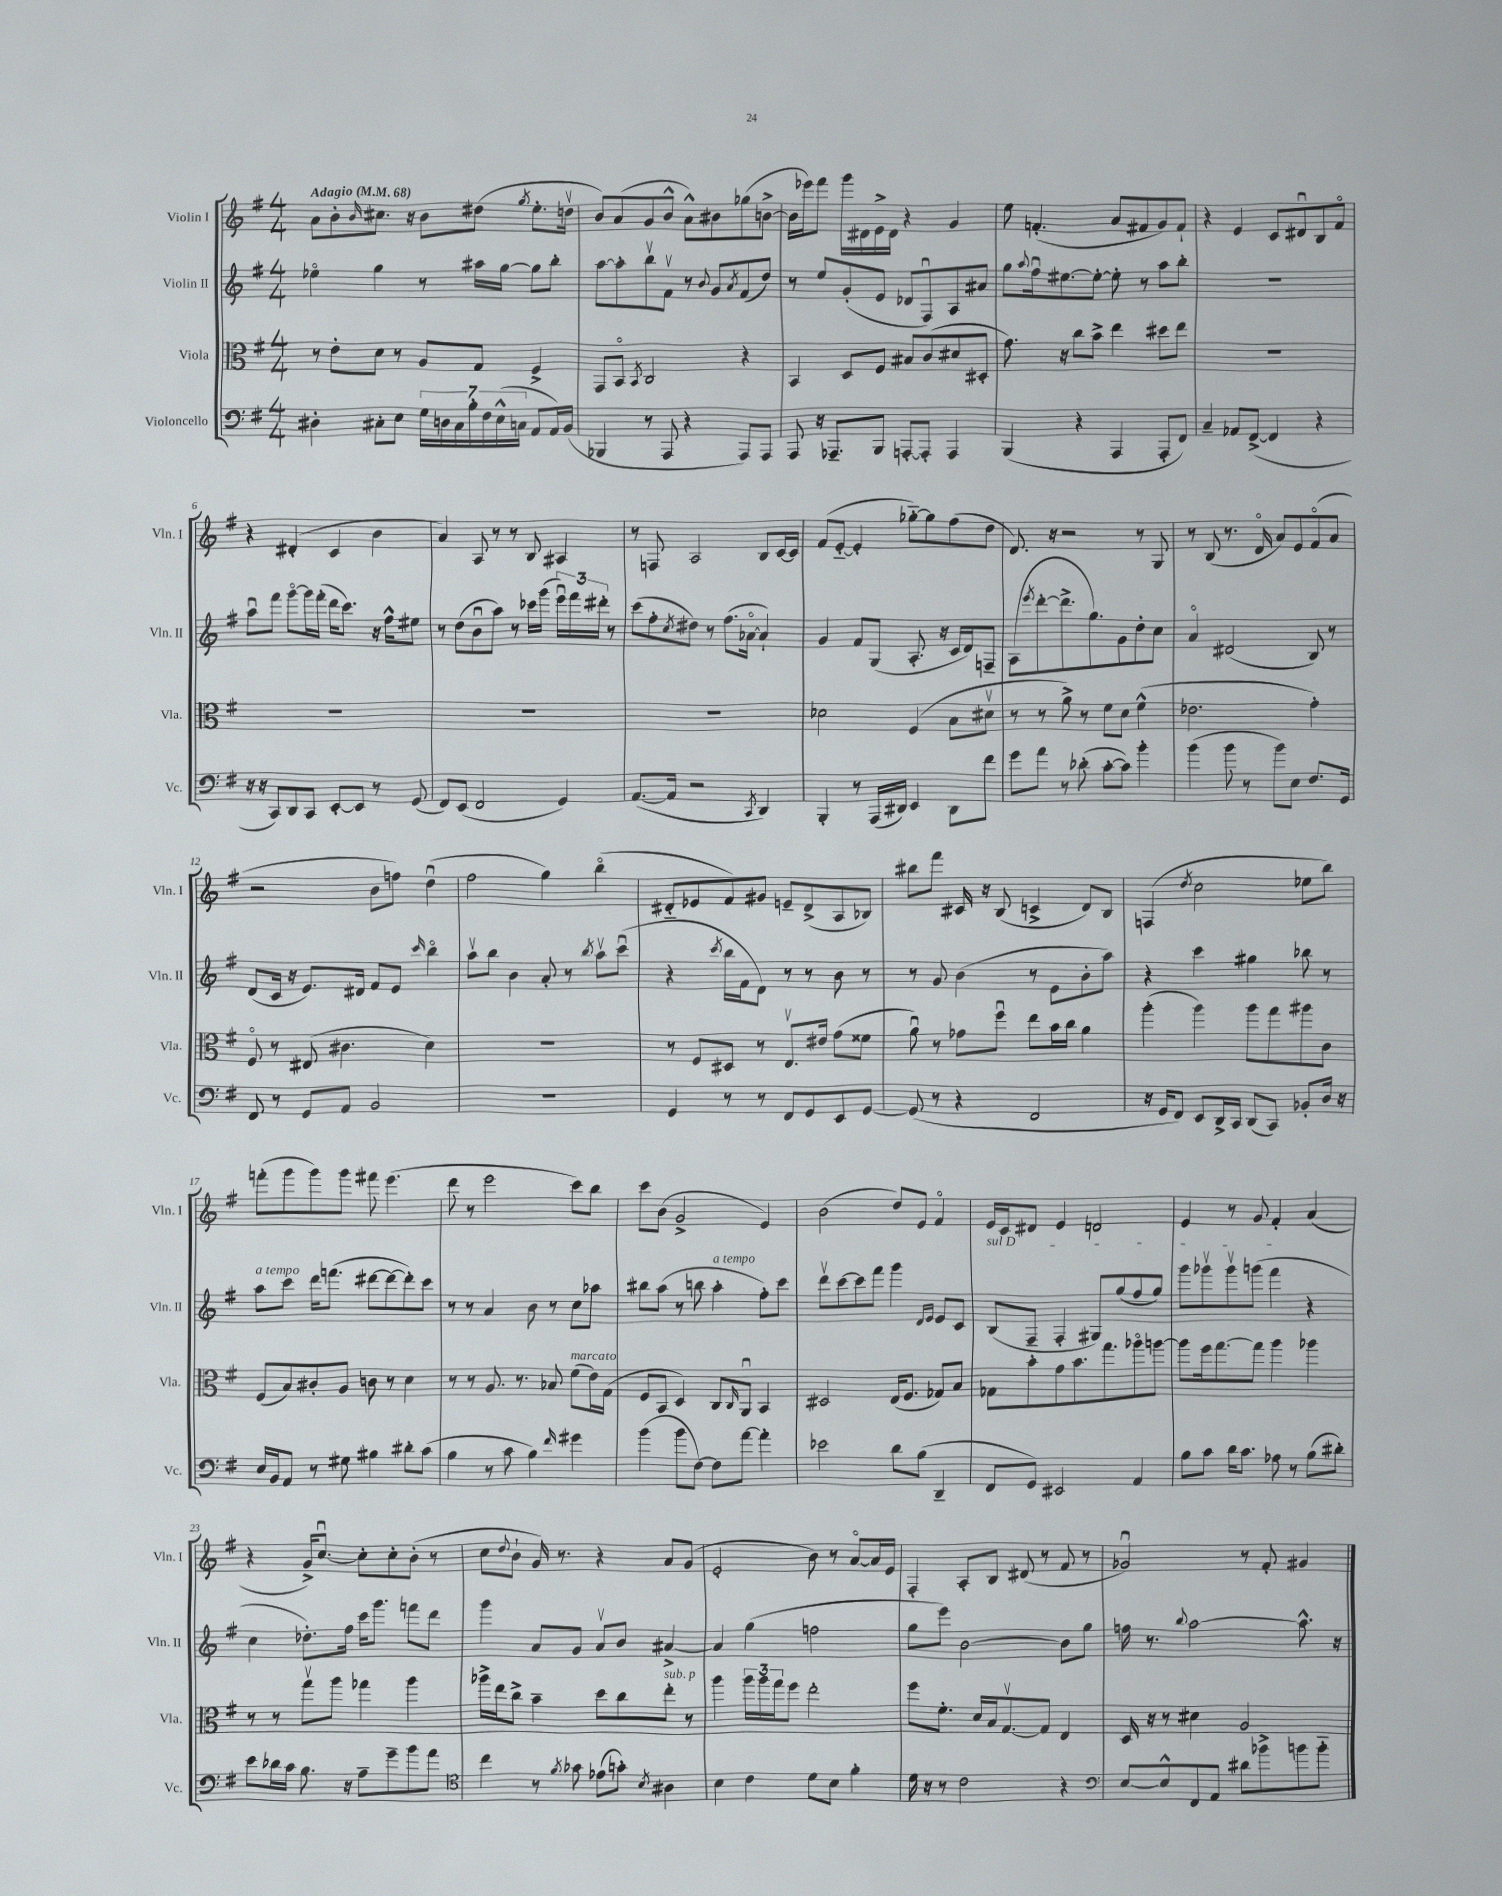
<<
\new StaffGroup <<
\new Staff = "s0" \with { instrumentName = "Violin I" shortInstrumentName = "Vln. I" } {
    \clef treble \key g \major \numericTimeSignature \time 4/4 \tempo "Adagio" 4 = 68
    a'8 b'8-. \grace { b'16 } cis''8. r16 b'8 dis''8( \acciaccatura { g''8 } e''8.-. d''16\upbow |
    b'8) a'8( g'8 b'8-^ a'8-^) bis'8 ges''8( b'8~-> |
    b'16 ees'''16) fis'''8 g'''16 dis'16 e'16-> dis'16 r4 g'4 |
    e''8 f'4.-.( a'8 fis'8 g'8) fis'8-! |
    r4 e'4 c'8 dis'8\downbow b8 fis'8\flageolet |
    r4 dis'4-.( c'4 b'4 |
    a'4) a8 r8 r8 b8 ais4 |
    r8 f8 a2 b8 c'16~ c'16 |
    fis'8( e'8~-_ e'4-. ges''8~-_) ges''8 fis''8( d''8 |
    d'8.) r16 r2 r8 g8 |
    r8 b8( r8. d'16\flageolet a'8) e'8 fis'8\flageolet( a'8 |
    r2 b'8 f''8) d''4\downbow( |
    fis''2 g''4) b''4\flageolet( |
    dis'8-_ ees'8 fis'8) gis'8 e'8-- dis'8->( a8 bes8) |
    bis''8 fis'''8 cis'16 r16 b8( c'4-> d'8) b8 |
    f4( \acciaccatura { d''8 } c''2 ees''8 b''8) |
    f'''8-.( g'''8 g'''8) g'''8 fis'''8 e'''4.( |
    d'''8 r8 e'''2 c'''8) b''8 |
    c'''8 b'8( g'2-> e'4) |
    b'2( d''8) e'8 fis'4\flageolet |
    e'16 c'16 dis'8 e'4 d'2 |
    e'4 r8 g'8 fis'4-. a'4( |
    r4 g'16->) c''8.~\downbow c''8-. c''8-. b'8-.( r8 |
    c''8 \appoggiatura { d''8 } b'8-! g'16) r8. r4 a'8 g'8( |
    e'2-. b'8) r8 a'8~\flageolet a'16 e'16 |
    fis4-. a8-. b8 dis'8( r8 fis'8 r8 |
    ges'2\downbow) r8 fis'8-. gis'4 \bar "|." |
}
\new Staff = "s1" \with { instrumentName = "Violin II" shortInstrumentName = "Vln. II" } {
    \clef treble \key g \major \numericTimeSignature \time 4/4
    ees''4\flageolet g''4 r8 ais''16 g''16~ g''8 b''8-. |
    a''8~ a''8-. b''8\upbow fis'8\upbow r8 \appoggiatura { b'8 } g'8 \acciaccatura { a'8 } fis'8( d''8) |
    r8 e''8 g'8-.( e'8 des'8 fis8\downbow) a8 ais'8 |
    g''8 \appoggiatura { a''8 } fis''16\downbow eis''8.~ eis''8~-. eis''8-. r8 a''8 b''8-. |
    R1 |
    a''8\downbow fis'''8 g'''8~\flageolet g'''16 fis'''16-.( d'''16 c'''8.) r16 fis''16-^ eis''8 |
    r8 d''8( b'8\downbow a''8) r8 ces'''16 g'''16( \tuplet 3/2 { e'''16\downbow) fis'''16 dis'''16-. } r8 |
    c'''8( fis''8-. \acciaccatura { c''8 } dis''8) r8 fis''8.( aes'16~\flageolet aes'4-!) |
    g'4 fis'8 g8( a8.-. r16 c'16 d'16) f8-- |
    a8( \acciaccatura { e'''8 } d'''8~-. d'''8.-> g''8.) g'8 d''8-. c''8 |
    a'4\flageolet dis'2( b8) r8 |
    d'8( c'16 r16 e'8.) dis'16 fis'8 e'8 \grace { c'''16 } b''4\flageolet |
    a''8\upbow b''8 b'4 a'8-. r8 \acciaccatura { b''8 } a''8\upbow c'''8\downbow( |
    r4 \acciaccatura { c'''8 } b''16 fis'16 d'8) r8 r8 b'8 r8 |
    r8 g'8 b'4( r8 e'8 b'8-. a''8) |
    r4 c'''4 gis''4 bes''8 r8 |
    a''8^\markup { \italic "a tempo" } c'''8 d'''16 f'''8.( dis'''8~ dis'''8~ dis'''8-.) c'''8 |
    r8 r8 a'4 b'8 r8 c''8 aes''8 |
    bis''8 a''8( r8 b''8 a''4-.^\markup { \italic "a tempo" } fis''8-.) c'''8 |
    d'''8\upbow c'''8~ c'''8 fis'''8 g'''4 \grace { d'16 e'16 } e'8 c'8 |
    \once \override TextSpanner.bound-details.left.text = \markup { \italic "sul D" } b8\startTextSpan( fis8-- fis4-. gis8) g''8( fis''8 g''8) |
    g'''8 ges'''8\upbow ges'''8\upbow g'''8( fis'''4\stopTextSpan r4 |
    c''4 des''8.-.) fis''16 c'''16 g'''8. f'''8 d'''8 |
    g'''4 a'8 g'8 a'8\upbow b'8 ais'4~-> |
    ais'4 g''4( f''2 |
    g''8 e'''8) b'2~ b'8 g''8 |
    f''16 r8. \appoggiatura { b''8 } a''2~ a''8.-^ r16 \bar "|." |
}
\new Staff = "s2" \with { instrumentName = "Viola" shortInstrumentName = "Vla." } {
    \clef alto \key g \major \numericTimeSignature \time 4/4
    r8 e'8-. d'8 r8 a8 g8 fis4-> |
    g,8 b,8\flageolet \acciaccatura { b,8 } c2 r4 |
    b,4 d8 fis8 bis8 c'8( dis'8 dis8-. |
    g'8.) r16 c''8 b'8-> e''4 dis''8 e''8 |
    R1 |
    R1 |
    R1 |
    R1 |
    des'2 fis4( b8 dis'8\upbow |
    r8 r8 a'8->) r8 fis'8 d'8 fis'4-^( |
    ees'2. g'4-.) |
    fis8\flageolet r8 eis8( cis'4. d'4) |
    R1 |
    r8 fis8 dis8 r8 e8.\upbow eis'16 g'8( fisis'8 |
    a'8\downbow) r8 ges'8 fis''8\downbow e''8 b'16 c''16 a'4 |
    a''4-.( a''4) a''8 g''8 ais''8 c'8 |
    fis8( b8) cis'8-. a8 c'8 r8 d'4 |
    r8 r8 a8. r8. bes8 fis'8^\markup { \italic "marcato" }( e'16) g16( |
    fis8 b,8 d4) c8 \grace { c16 } a,8\downbow b,4 |
    dis2 e16( fis8. ges8) b8 |
    ges8 b'8-. g'8 b'8. g''8. aes''8\flageolet a''8~ |
    a''8 fis''16 g''8.~ g''8 a''4 aes''4 |
    r8 r8 g''8\upbow a''8 ges''4 a''4 |
    aes''16-> e''16 c''8-> b'4-- d''8 c''8 e''8-.^\markup { \italic "sub. p" } r8 |
    a''4 \tuplet 3/2 { a''16 a''16 g''16 } fis''8 e''2-. |
    fis''8 fis'8.-. d'16 b16 g8.~\upbow g8 e4 |
    d16 r16 r8 dis'4 a2 \bar "|." |
}
\new Staff = "s3" \with { instrumentName = "Violoncello" shortInstrumentName = "Vc." } {
    \clef bass \key g \major \numericTimeSignature \time 4/4
    dis4-. cis8-. e8 \tuplet 7/4 { g16 d16 cis16 b16-. fis16 e16-^( c16 } a,8 a,16) b,16( |
    bes,,4 r8 a,,8 r4 a,,8) a,,8 |
    a,,8 r16 aes,,8.-- b,,8 a,,8~-. a,,8-. a,,4 |
    b,,4( r4 a,,4 a,,8-. fis,8) |
    c4-- aes,8 fis,8~->( fis,4 r4 |
    r16 r16 c,8) d,8 c,8 e,8~-. e,8 r8 g,8( |
    fis,8) e,8( fis,2 g,4) |
    a,8.~( a,16 r2 \acciaccatura { c,8 } d,4) |
    b,,4-. r8 a,,16( dis,16) e,4 dis,8 fis'8 |
    g'8 a'8 r8 des'8-.( c'8~-. c'8) b'4-. |
    b'4( b'8 r8 b'8) e8 fis8. g,16 |
    fis,8 r8 g,8 a,8 b,2 |
    R1 |
    g,4 r8 r8 fis,8 g,8 e,8 g,8~ |
    g,8( r8 r4 fis,2 |
    r16 g,16 fis,8) e,8 d,16-> c,16 d,8( c,8) bes,8-. d16 r16 |
    e16 b,16 a,8 r8 gis8 bis4 dis'8-. c'8( |
    b4 r8 c'8 b4) \grace { fis'16 } gis'4 |
    b'4( b'8 fis8~) fis8 a'8~ a'4-. |
    ees'2 d'8 b8( d,4-- |
    fis,8 g,8) eis,2 a,4 |
    b8 c'8 d'16 c'8. aes8 r8 b8( dis'8-.) |
    e'8 des'16 c'16 b8. r16 a8-- g'8-- b'8 a'8 |
    \clef tenor c''4 r8 \acciaccatura { fis'8 } ges'8 ees'8( g'8-.) \acciaccatura { b8 } ais4 |
    b4 c'4 d'8 b8 fis'4-. |
    d'16 r16 r8 c'2 r4 |
    \clef bass e8~ e8-^ fis,8 a,8 dis'8 bes'8-> b'8 b'8-_ \bar "|." |
}
>>
>>
